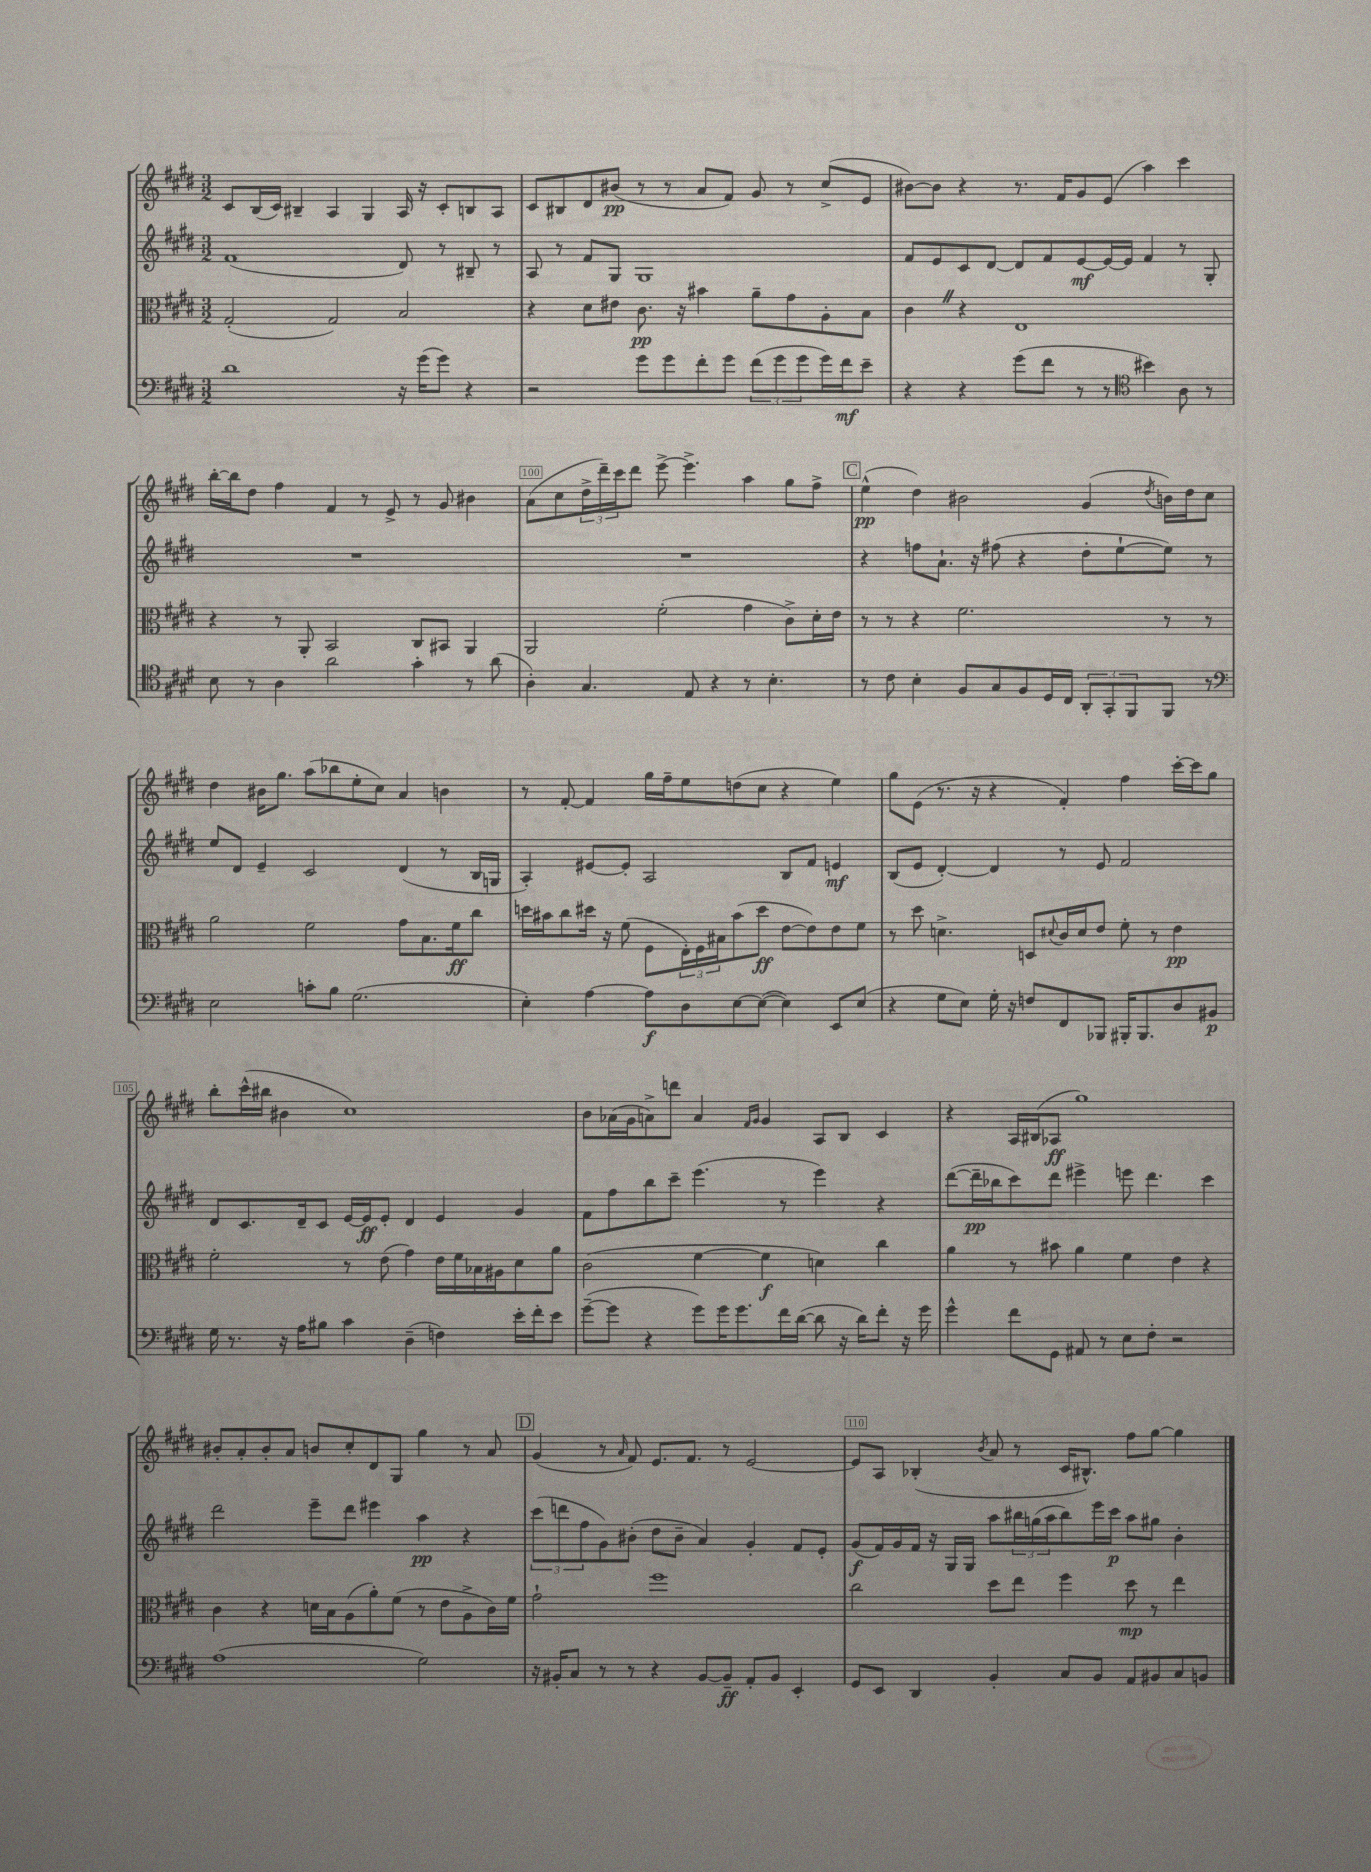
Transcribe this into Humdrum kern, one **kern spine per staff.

**kern	**kern	**kern	**kern
*staff4	*staff3	*staff2	*staff1
*clefF4	*clefC3	*clefG2	*clefG2
*k[f#c#g#d#]	*k[f#c#g#d#]	*k[f#c#g#d#]	*k[f#c#g#d#]
*M3/2	*M3/2	*M3/2	*M3/2
1d#	(2G#'	(1f#	8c#
.	.	.	(16B
.	.	.	16c#)
.	.	.	4B#~
.	2G#)	.	4A
.	.	.	4G#
16r	2B	8d#)	16A
(16g#	.	.	16r
8g#)	.	8r	8c#'
4r	.	8B#~	8B
.	.	8r	8A
=	=	=	=
2r	4r	8A	8c#
.	.	8r	8B#
.	8d#	8f#	8d#
.	8e#	8G#	(8b#
8g#	8.c#	1G#	8r
8g#	.	.	8r
.	16r	.	.
8f#'	4b#	.	8a
8g#	.	.	8f#)
(12f#	8a~	.	8g#
12g#	.	.	.
.	8g#	.	8r
12g#	.	.	.
16g#)	8A'	.	(8cc#^
16f#	.	.	.
8e~	8B	.	8e
=	=	=	=
4r	4c#	8f#	[8b#)
.	.	8e	8b#]
4r	4r	8c#	4r
.	.	[8d#	.
(8g#	1E	8d#]	8.r
8f#	.	8f#	.
.	.	.	16f#
8r	.	[8e	8g#
8r	.	16e_	(8e
.	.	16e]	.
*clefC4	*	*	*
4b#)	.	4f#	4aa)
8A	.	8r	4ccc#
8r	.	8G#'	.
=	=	=	=
8B	4r	1.r	[16bb'
.	.	.	16bb]
8r	.	.	8dd#
4A	8r	.	4ff#
.	8AA'	.	.
2a	2BB	.	4f#
.	.	.	8r
.	.	.	8e^
4g#'	8C#	.	8r
.	8BB#	.	8g#
8r	4AA	.	4b#
(8a	.	.	.
=	=	=	=
4A')	2AA	1.r	(8a
.	.	.	8cc#
4.G#	.	.	24dd#^
.	.	.	24ddd#~)
.	.	.	24ccc#
.	.	.	8ddd#
.	(2f#'	.	[8eee^
8E	.	.	4.eee^]
4r	.	.	.
8r	4g#	.	4aa
4.B'	.	.	.
.	8c#^)	.	8gg#
.	16d#'	.	8ff#^
.	16e	.	.
=	=	=	=
8r	8r	4r	(4ee^^
8c#	8r	.	.
4B'	4r	8ff	4dd#)
.	.	8.a`	.
8F#	2.f#	.	2b#
.	.	16r	.
8G#	.	(8ff#	.
8F#	.	4r	.
16D#	.	.	.
16C#	.	.	.
12AA'	.	8dd#'	(4g#
12GG#'	.	.	.
.	.	[8ee`	.
12FF#	.	.	.
.	.	.	8qdd#
8FF#	8r	8ee])	16b)
.	.	.	16dd#
8r	8r	8r	8cc#
=	=	=	=
*clefF4	*	*	*
2E	2a	8ee	4dd#
.	.	8d#	.
.	.	4e~	16b#
.	.	.	8.gg#
8c'	2f#	2c#	(8aa
8B	.	.	8bb-
(2.G#	.	.	8ee'
.	.	.	8cc#)
.	8g#	(4d#	4a
.	8.B	.	.
.	.	8r	4b
.	16f#	.	.
.	8cc#	16B	.
.	.	16G	.
=	=	=	=
4E')	16dd	4A')	8r
.	16b#	.	.
.	8cc#	.	[8f#'
[4A	16dd#	[8e#	4f#]
.	16r	.	.
.	(8f#	8e#']	.
8A]	8F#	2A	16gg#
.	.	.	16ff#~
8D#	24E')	.	8ee
.	24F#	.	.
.	24B#	.	.
[8E	(8b#	.	(8dd
(8E_	8dd#	.	8cc#
4E])	[8e	8B	4r
.	8e])	8f#	.
8EE	8e	4e	4ee)
(8E	8f#	.	.
=	=	=	=
4r	8r	(8B	8gg#
.	8dd#	8e	(8e
8G#	4.d^	[4d#')	8.r
8E)	.	.	.
.	.	.	16r
16G#'	.	4d#]	4r
16r	.	.	.
8F	8D	.	.
.	8qqd#	.	.
8FF#	16c#	8r	4f#')
.	16d#	.	.
8BBB-	8e	8e	.
16BBB#'	8f#'	2f#	4ff#
8.BBB#	.	.	.
.	8r	.	.
8D#	4e	.	[16ccc#'
.	.	.	16ccc#]
8BB#	.	.	8gg#
=	=	=	=
16G#	2f#'	8d#	8bb'
8.r	.	.	.
.	.	8.c#	(16ccc#^^
.	.	.	16bb#
16r	.	.	4b#
16A	.	16d#~	.
8B#	.	8c#	.
4c#	8r	[16e	1cc#)
.	.	16e]	.
.	(8e	8e'	.
(4D#~	4g#)	4d#	.
4F)	16e	4e	.
.	16f#	.	.
.	16B-	.	.
.	16A#	.	.
16e'	8d#	4g#	.
16f#'	.	.	.
8e	8a	.	.
=	=	=	=
([8g#~	(2c#	8f#	8b
8g#]	.	8ff#	(16a-
.	.	.	16g#
4r	.	8bb	8a^)
.	.	8ccc#~	8ddd
8g#)	[4f#	(4.eee	4a
16g#	.	.	.
8.g#	.	.	.
.	.	.	16qqf#
.	.	.	16qqg#
.	4f#]	.	4g#
16f#	.	8r	.
([16d#	.	.	.
8d#]	4d)	4eee)	8A
16r	.	.	8B
16d#)	.	.	.
8f#'	4cc#	4r	4c#
16r	.	.	.
16g#	.	.	.
=	=	=	=
4g#^^	4a	([8ddd#	4r
.	.	16ddd#~]	.
.	.	16bb-	.
8f#	8r	8ccc#)	16A
.	.	.	(16B#
8GG#	8b#	8ddd#	8A-
8AA#	4a	4eee#^	1gg#)
8r	.	.	.
8E	4f#	8eee	.
8F#'	.	4.ddd#	.
2r	4e	.	.
.	4r	4ccc#	.
=	=	=	=
(1A	4c#	2ddd#	8b#'
.	.	.	8a'
.	4r	.	8b#'
.	.	.	8a
.	16d	8eee~	8b
.	16B	.	.
.	(8A	8ddd#	8cc#'
.	8a')	4eee#	8d#
.	(8f#	.	8G#
2G#)	8r	4aa	4gg#
.	8e	.	.
.	8A^	4r	8r
.	16c#)	.	8a
.	16f#	.	.
=	=	=	=
16r	2g#`	(12ccc#	(4g#
16BB#'	.	.	.
.	.	12ddd	.
8C#	.	.	.
.	.	12ff#	.
8r	.	8g#)	8r
.	.	.	16qqa
8r	.	(8b#'	8f#)
4r	1ff#	8dd#	8.e
.	.	8b#~	.
.	.	.	8.f#
[8BB#	.	4a)	.
8BB#~]	.	.	8r
8AA'	.	4g#'	[2e
8BB#	.	.	.
4EE'	.	8f#	.
.	.	8e'	.
=	=	=	=
8GG#	2cc#	(8g#	8e]
8EE	.	16f#)	8A
.	.	16g#	.
4DD#	.	16f#	(4B-'
.	.	16r	.
.	.	16G#	.
.	.	16G#	.
.	.	.	8qb
4BB'	8dd#	8aa	8a
.	8ee	24bb#	8r
.	.	(24gg	.
.	.	24aa	.
8C#	4ff#	8bb#)	16c#
.	.	.	8.B#^^)
8BB	.	16eee	.
.	.	16ccc#	.
8AA	8dd#	8aa	8ff#
8BB#	8r	8gg#	[8gg#
8C#	4ee	4b'	4gg#]
8BB	.	.	.
==	==	==	==
*-	*-	*-	*-
